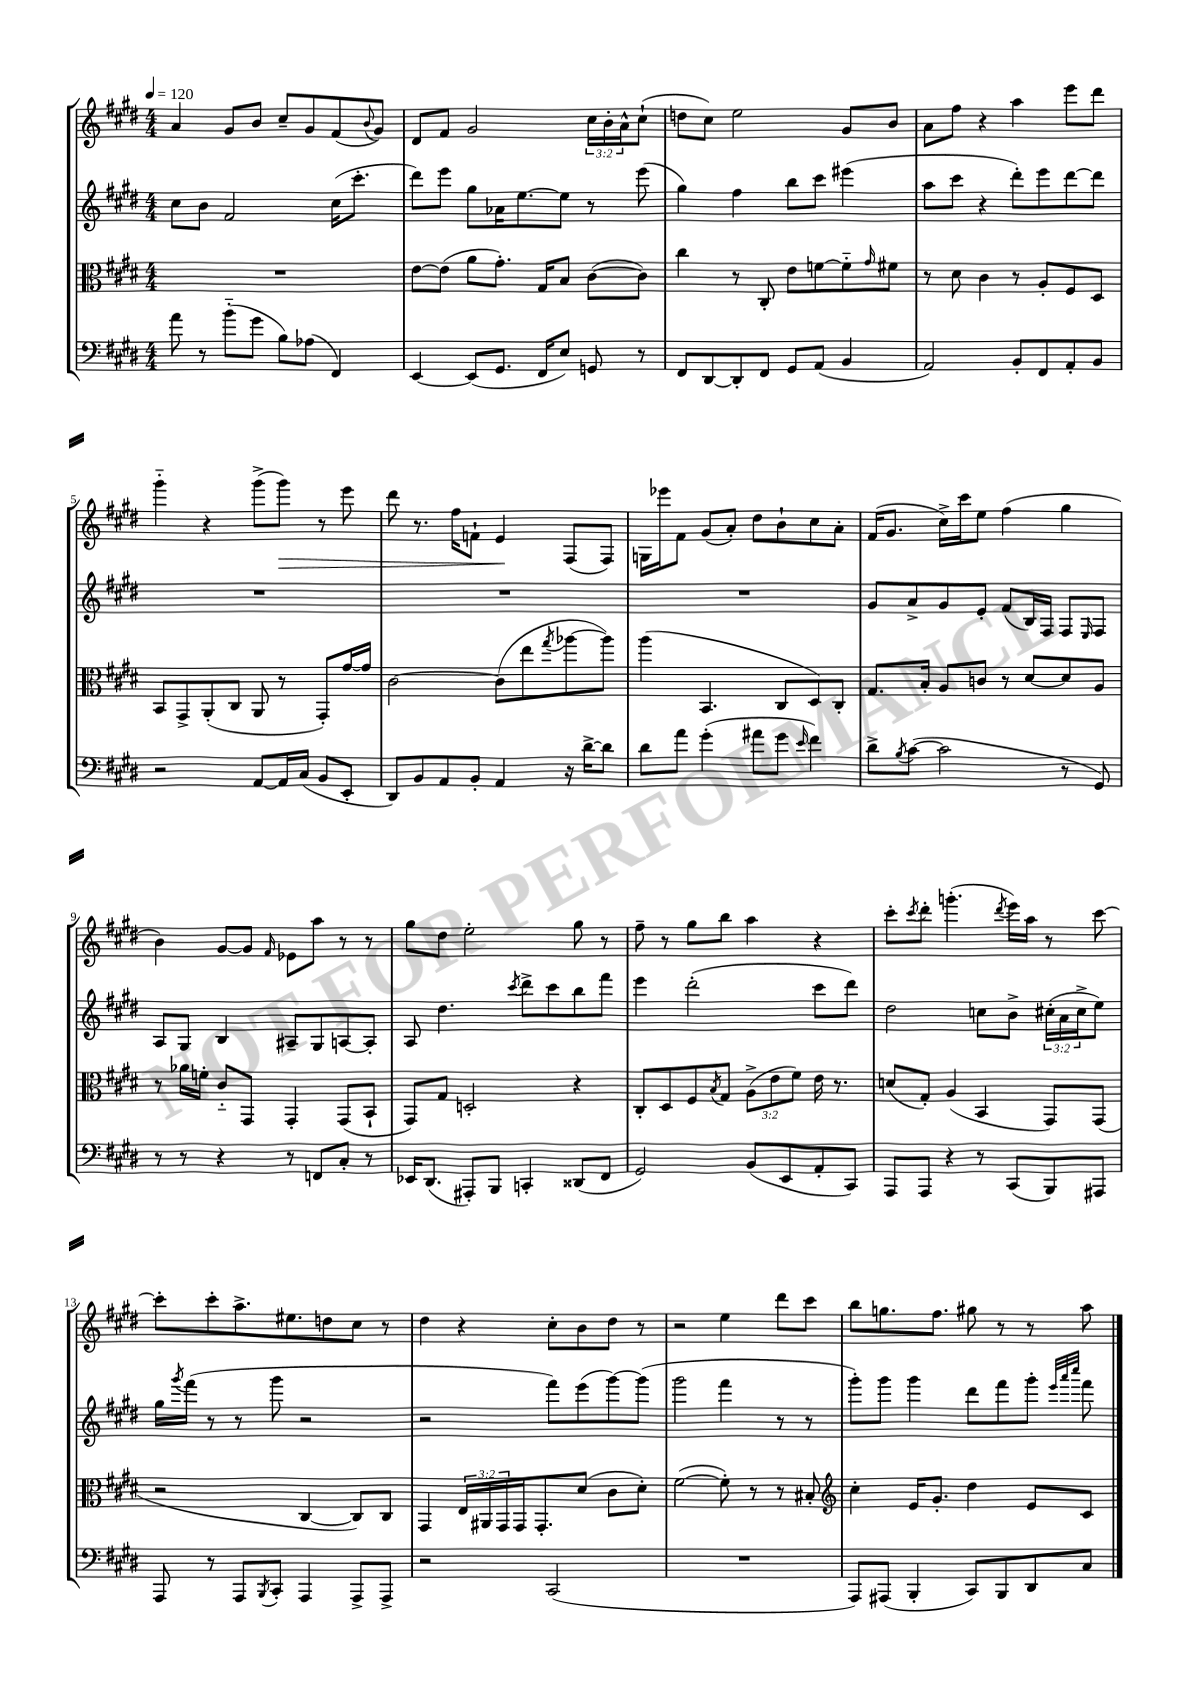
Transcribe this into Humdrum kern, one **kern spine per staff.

**kern	**kern	**kern	**kern
*staff4	*staff3	*staff2	*staff1
*clefF4	*clefC3	*clefG2	*clefG2
*k[f#c#g#d#]	*k[f#c#g#d#]	*k[f#c#g#d#]	*k[f#c#g#d#]
*M4/4	*M4/4	*M4/4	*M4/4
*MM120	*MM120	*MM120	*MM120
8a	1r	8cc#	4a
8r	.	8b	.
(8b'~	.	2f#	8g#
8g#	.	.	8b
8B)	.	.	8cc#~
(8A-	.	.	8g#
4FF#)	.	(16cc#	(8f#
.	.	8.ccc#'	.
.	.	.	8qqb
.	.	.	8g#)
=	=	=	=
[4EE	[8e	8ddd#)	8d#
.	(8e]	8eee	8f#
(8EE]	8a	8gg#	2g#
8.GG#	8.g#')	16a-	.
.	.	[8.ee	.
16FF#	16G#	.	.
8E)	8B	8ee]	.
8GG	([8c#	8r	24cc#
.	.	.	24b'
.	.	.	24a^^
8r	8c#])	(8eee	(8cc#`
=	=	=	=
8FF#	4cc#	4gg#)	8dd
[8DD#	.	.	8cc#)
8DD#']	8r	4ff#	2ee
8FF#	8C#'	.	.
8GG#	8e	8bb	.
(8AA	[8f	8ccc#	.
4BB	8f'~]	(4eee#	8g#
.	16qqg#	.	.
.	8f#	.	8b
=	=	=	=
2AA)	8r	8aa	8a
.	8d#	8ccc#	8ff#
.	4c#	4r	4r
8BB'	8r	8ddd#')	4aa
8FF#	8A'	8eee	.
8AA'	8F#	[8ddd#	8eee
8BB	8D#	8ddd#]	8ddd#
=	=	=	=
2r	8BB	1r	4ggg#'~
.	8GG#^	.	.
.	(8AA'	.	4r
.	8C#	.	.
[8AA	8AA	.	(8ggg#^
16AA]	8r	.	8ggg#)
(16C#	.	.	.
8BB	8GG#')	.	8r
8EE'	[16g#	.	8eee
.	16g#]	.	.
=	=	=	=
8DD#)	[2c#	1r	8ddd#
8BB	.	.	8.r
8AA	.	.	.
.	.	.	16ff#
8BB'	.	.	8f`
4AA	(8c#]	.	4e
.	8ee	.	.
.	8qgg#	.	.
16r	[8aa-	.	(8F#
[16d#^	.	.	.
8d#]	8aa-])	.	8F#)
=	=	=	=
8d#	(4aa	1r	16G
.	.	.	16eee-
8a	.	.	8f#
(4g#'	4.BB	.	(8g#
.	.	.	8a')
8a#	.	.	8dd#
8g#	8C#	.	8b`
16qqe	.	.	.
4f#)	8D#)	.	8cc#
.	8C#'	.	8a'
=	=	=	=
8d#^	8.G#	8g#	(16f#
.	.	.	8.g#
8qB	.	.	.
([8c#	.	8a^	.
.	16B'	.	.
2c#]	8A	8g#	16cc#^)
.	.	.	16ccc#
.	8c	8e'	8ee
.	8r	(8f#	(4ff#
.	[8d#	16B)	.
.	.	16F#	.
8r	8d#]	8F#	4gg#
.	.	16qqE	.
8GG#)	8A	8F#	.
=	=	=	=
8r	8r	8A	4b)
8r	16a-	8G#	.
.	16f'	.	.
4r	8c#'~	4B	[8g#
.	8GG#	.	8g#]
.	.	.	16qqf#
8r	4GG#'	8A#~	8e-
8FF	.	8G#	8aa
8C#'	(8GG#	[8A	8r
8r	8BB`	8A']	8r
=	=	=	=
16EE-	8GG#)	8A	8gg#
(8.DD#	.	.	.
.	8G#	4.dd#	8dd#
8AAA#')	2D'	.	2ee'
8BBB	.	.	.
.	.	8qccc#	.
4CC'	.	8ddd#^	.
.	.	8ccc#	.
(8DD##	4r	8bb	8gg#
8FF#	.	8fff#	8r
=	=	=	=
2GG#)	8C#'	4eee	8ff#~
.	8D#	.	8r
.	8F#	(2ddd#'	8gg#
.	8qB	.	.
.	8G#	.	8bb
(8BB	(12A^	.	4aa
.	12e	.	.
8EE	.	.	.
.	12f#)	.	.
8AA'	16e	8ccc#	4r
.	8.r	.	.
8CC#)	.	8ddd#)	.
=	=	=	=
8AAA	(8d	2dd#	8ccc#'
.	.	.	8qccc#
8AAA	8G#')	.	8ddd#'
4r	(4A	.	(4.ggg'
8r	4BB	8cc	.
.	.	.	8qddd#
(8CC#	.	8b^	16eee)
.	.	.	16aa
8BBB)	8GG#)	(24cc#'	8r
.	.	24a	.
.	.	24cc#^	.
8AAA#	(8GG#	8ee)	[8ccc#
=	=	=	=
8AAA	2r	16gg#	8ccc#']
.	.	8qggg#	.
.	.	(16fff#	.
8r	.	8r	8ccc#'
8AAA	.	8r	8.aa^
8qBBB	.	.	.
8CC#'	.	8ggg#	.
.	.	.	8.ee#
4AAA	[4C#	2r	.
.	.	.	8dd
8AAA^	8C#])	.	8cc#
8AAA^	8C#	.	8r
=	=	=	=
2r	4GG#	2r	4dd#
.	24E	.	4r
.	24AA#	.	.
.	24GG#	.	.
.	16GG#	.	.
.	8.GG#'	.	.
(2CC#	.	8fff#)	8cc#'
.	(8d#	(8eee	8b
.	8c#	[8ggg#)	8dd#
.	8d#')	(8ggg#]	8r
=	=	=	=
1r	([2f#	2ggg#	2r
.	8f#'])	4fff#	4ee
.	8r	.	.
.	8r	8r	8ddd#
.	8B#'	8r	8ccc#
=	=	=	=
*	*clefG2	*	*
8AAA)	4cc#'	8ggg#')	8bb
(8AAA#	.	8ggg#	8.gg
4BBB'	16e	4ggg#	.
.	8.g#'	.	8.ff#
8CC#)	4dd#	8ddd#	8gg#
8BBB	.	8fff#	8r
8DD#	8e	8ggg#'	8r
.	.	32qqeee	.
.	.	32qqaaa	.
.	.	32qqcccc#	.
8C#	8c#	8fff#	8aa
==	==	==	==
*-	*-	*-	*-
